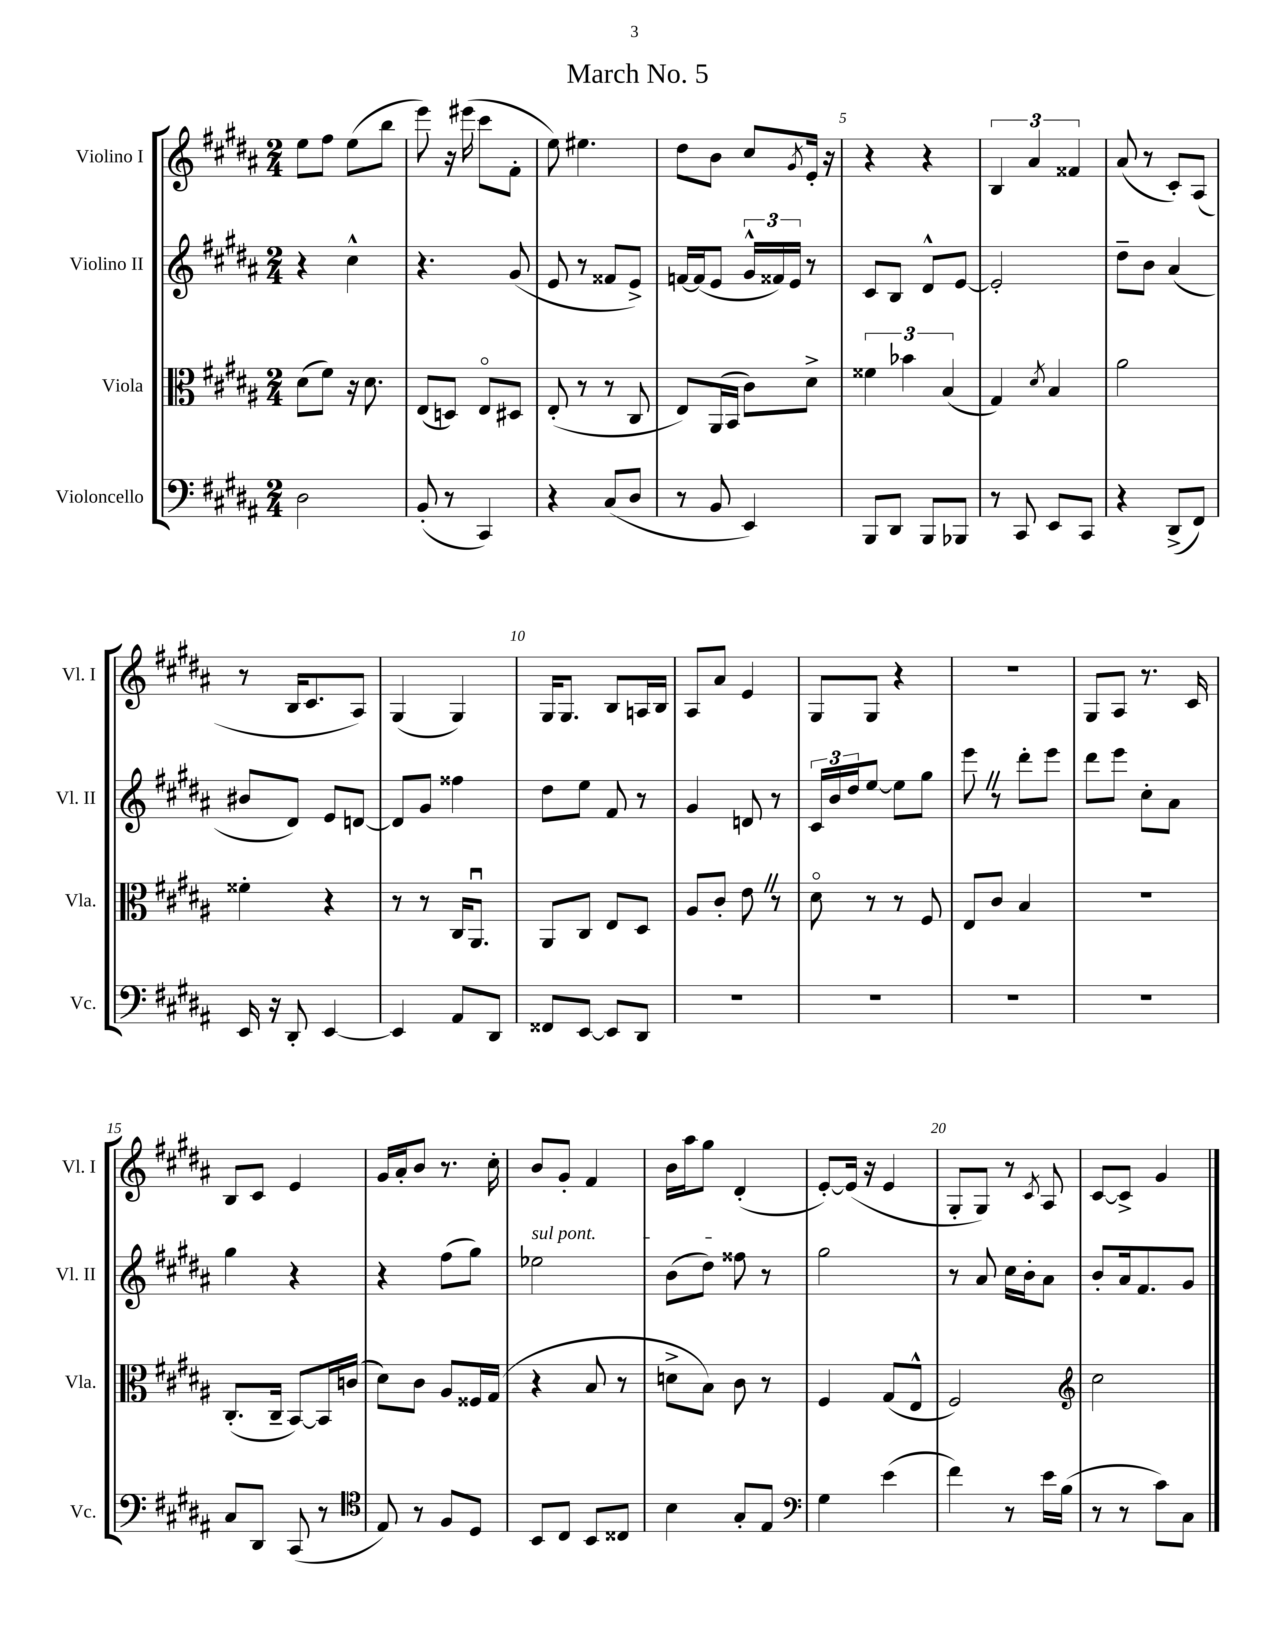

**kern	**kern	**kern	**kern
*staff4	*staff3	*staff2	*staff1
*clefF4	*clefC3	*clefG2	*clefG2
*k[f#c#g#d#a#]	*k[f#c#g#d#a#]	*k[f#c#g#d#a#]	*k[f#c#g#d#a#]
*M2/4	*M2/4	*M2/4	*M2/4
2D#	(8d#	4r	8ee
.	8f#)	.	8ff#
.	16r	4cc#^^	(8ee
.	8.d#	.	.
.	.	.	8bb
=	=	=	=
(8BB'	(8E	4.r	8eee)
8r	8D)	.	16r
.	.	.	(16eee#
4CC#)	8Eo	.	8ccc#
.	8D#	(8g#	8f#'
=	=	=	=
4r	(8E'	8e	8ee)
.	8r	8r	4.ee#
(8C#	8r	8f##	.
8D#	8C#	8e^)	.
=	=	=	=
8r	8E)	[16f	8dd#
.	.	(16f]	.
8BB	(16AA#	8e	8b
.	16BB	.	.
4EE)	8c#)	24g#^^	8cc#
.	.	24f##)	.
.	.	24e	.
.	.	.	8qg#
.	8d#^	8r	16e'
.	.	.	16r
=	=	=	=
8BBB	6f##	8c#	4r
8DD#	.	8B	.
.	6b-	.	.
8BBB	.	8d#^^	4r
.	(6B	.	.
8BBB-	.	[8e	.
=	=	=	=
8r	4G#)	2e']	6B
8CC#	.	.	.
.	.	.	6a#
.	8qd#	.	.
8EE	4B	.	.
.	.	.	6f##
8CC#	.	.	.
=	=	=	=
4r	2a#	8dd#~	(8a#
.	.	8b	8r
(8DD#^	.	(4a#	8c#')
8FF#)	.	.	(8A#
=	=	=	=
16EE	4f##'	8b#	8r
16r	.	.	.
8DD#'	.	8d#)	16B
.	.	.	8.c#
[4EE	4r	8e	.
.	.	[8d	8A#)
=	=	=	=
4EE]	8r	8d]	(4G#
.	8r	8g#	.
8AA#	16C#	4ff##	4G#)
.	8.AA#u	.	.
8DD#	.	.	.
=	=	=	=
8FF##	8AA#	8dd#	16G#
.	.	.	8.G#
[8EE	8C#	8ee	.
8EE]	8E	8f#	8B
8DD#	8D#	8r	16A
.	.	.	16B
=	=	=	=
2r	8A#	4g#	8A#
.	8c#'	.	8a#
.	8e	8d	4e
.	8r	8r	.
=	=	=	=
2r	8d#o	24c#	8G#
.	.	24b	.
.	.	24dd#	.
.	8r	[8ee	8G#
.	8r	8ee]	4r
.	8F#	8gg#	.
=	=	=	=
2r	8E	8eee	2r
.	8c#	8r	.
.	4B	8ddd#'	.
.	.	8eee	.
=	=	=	=
2r	2r	8ddd#	8G#
.	.	8eee	8A#
.	.	8cc#'	8.r
.	.	8a#	.
.	.	.	16c#
=	=	=	=
8C#	(8.C#'	4gg#	8B
8DD#	.	.	8c#
.	16C#~	.	.
(8CC#	[8BB)	4r	4e
8r	16BB]	.	.
.	(16c	.	.
=	=	=	=
*clefC4	*	*	*
8E)	8d#)	4r	16g#
.	.	.	16a#'
8r	8c#	.	8b
8F#	8A#	(8ff#	8.r
8D#	16F##	8gg#)	.
.	(16G#	.	16cc#'
=	=	=	=
8BB	4r	2ee-	8b
8C#	.	.	8g#'
8BB	8B	.	4f#
8C##	8r	.	.
=	=	=	=
4B	8d^	(8b	16b
.	.	.	16aa#
.	8B)	8dd#)	8gg#
8G#'	8c#	8ff##	(4d#'
8E	8r	8r	.
=	=	=	=
*clefF4	*	*	*
4G#	4F#	2gg#	[8e')
.	.	.	(16e]
.	.	.	16r
(4e	(8G#	.	4e
.	8E^^	.	.
=	=	=	=
4f#)	2F#)	8r	8G#'
.	.	8a#	8G#)
8r	.	16cc#	8r
.	.	16b'	.
.	.	.	8qc#
16e	.	8a#	8A#
(16B	.	.	.
=	=	=	=
*	*clefG2	*	*
8r	2cc#	8b'	[8c#
8r	.	16a#	8c#^]
.	.	8.f#	.
8c#)	.	.	4g#
8C#	.	8g#	.
==	==	==	==
*-	*-	*-	*-
